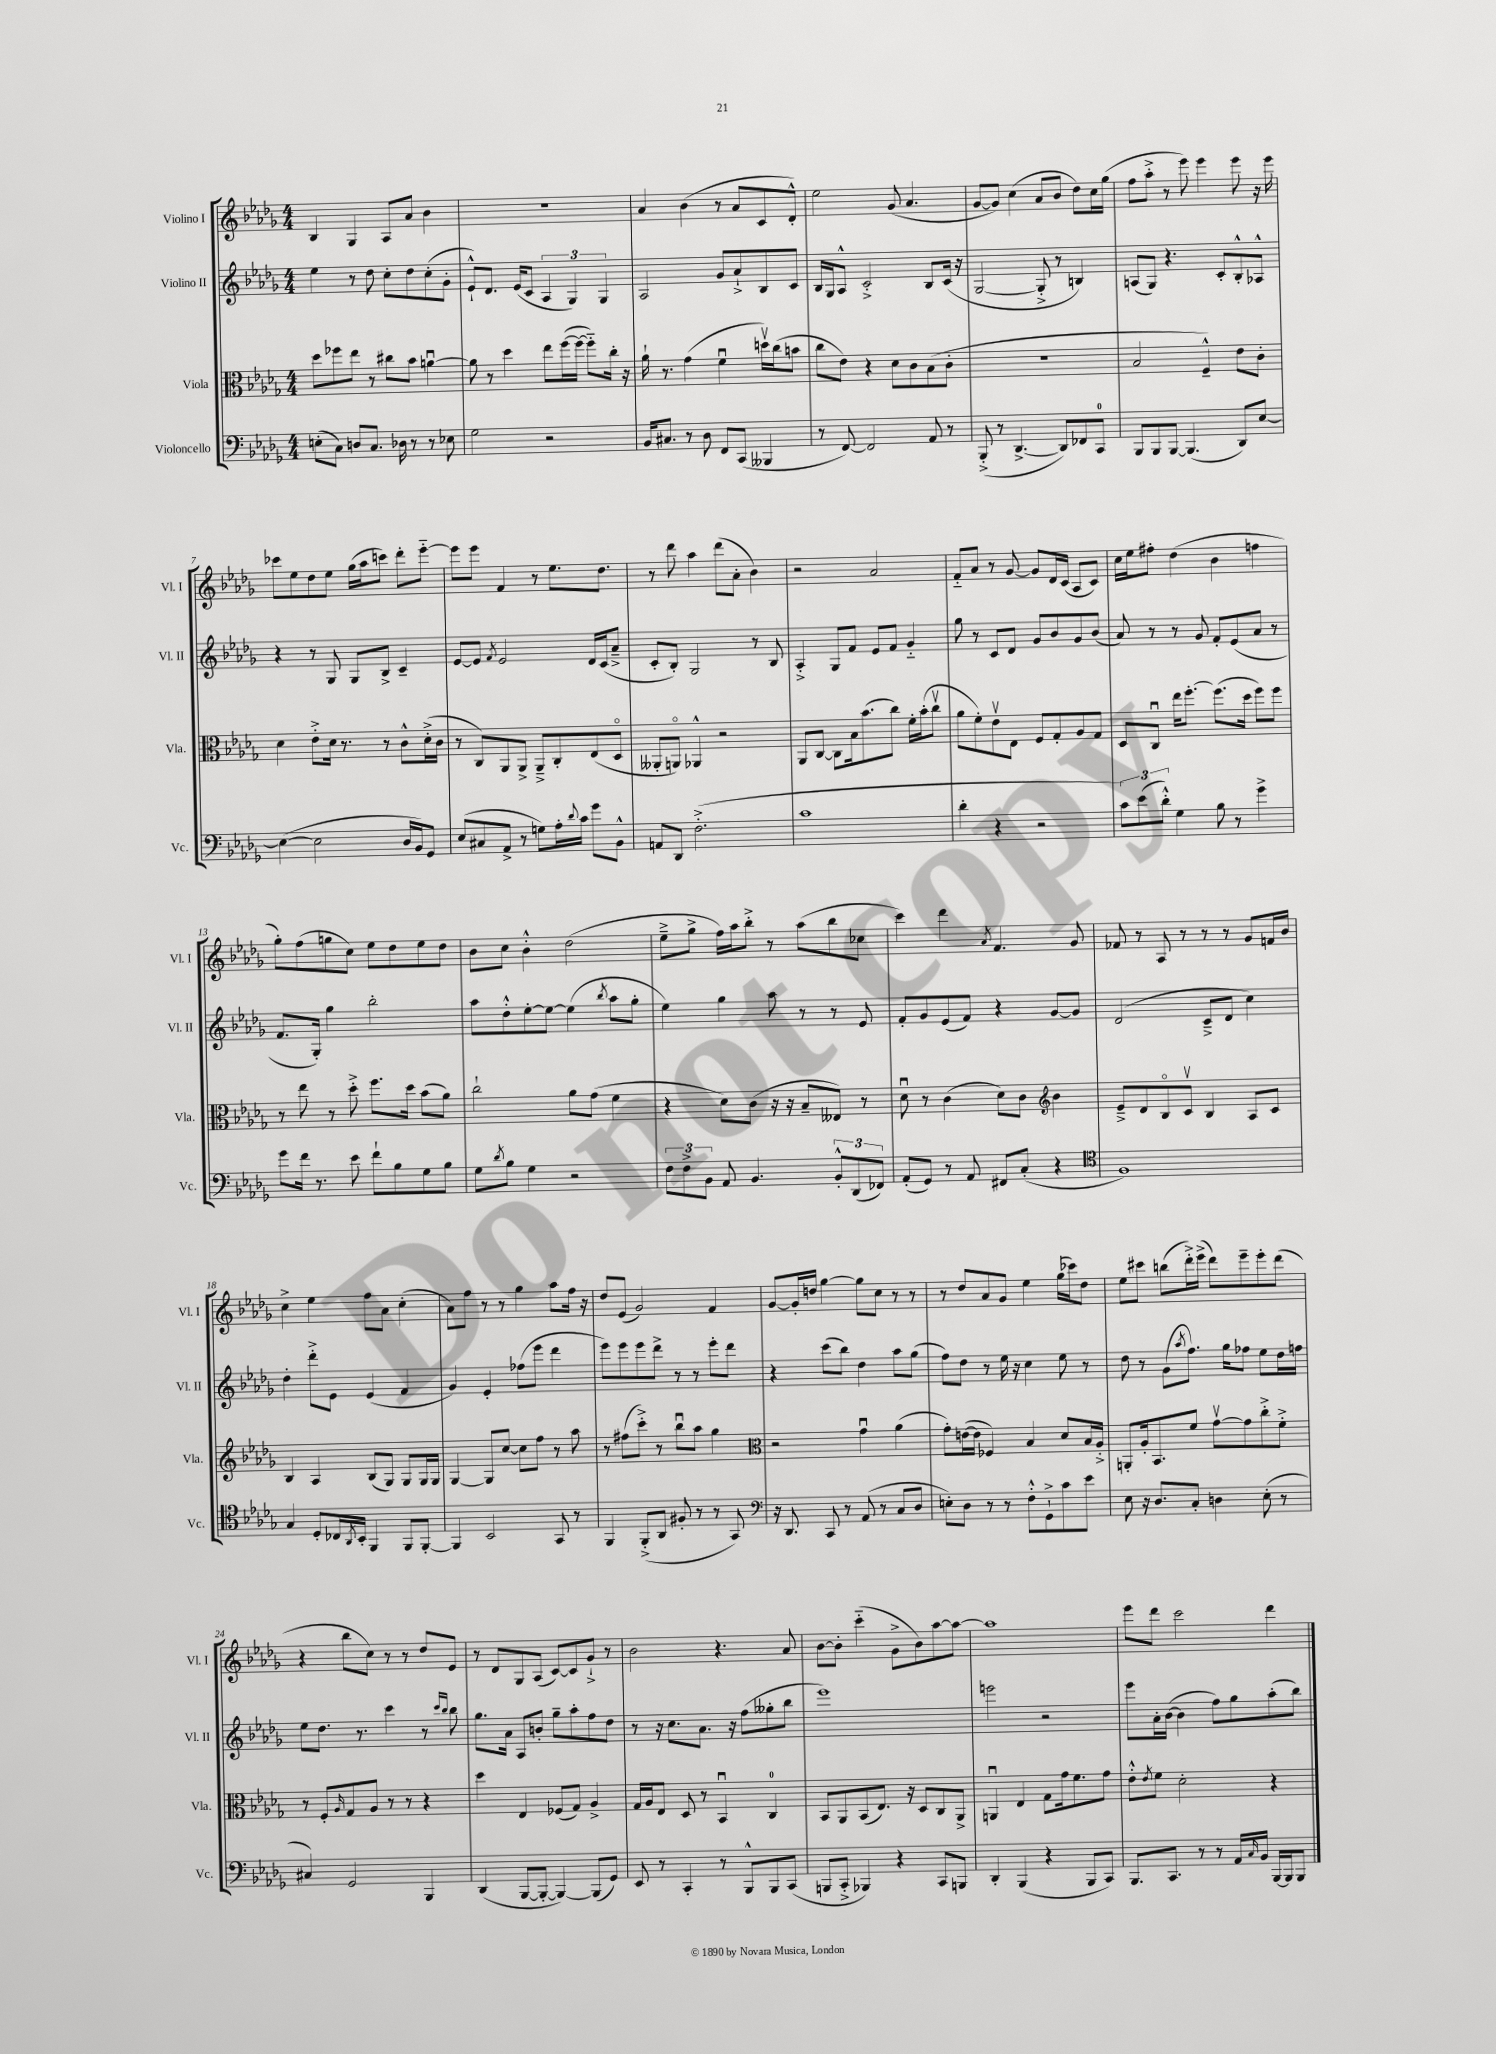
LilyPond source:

<<
\new StaffGroup <<
\new Staff = "s0" \with { instrumentName = "Violino I" shortInstrumentName = "Vl. I" } {
    \clef treble \key des \major \numericTimeSignature \time 4/4
    bes4 ges4 aes8 aes'8 bes'4 |
    R1 |
    aes'4 bes'4( r8 aes'8 c'8 des'8-.-^) |
    ees''2 ges'8( aes'4. |
    ges'8~ ges'8) c''4( aes'8 bes'8 des''8) c''16 ges''16( |
    f''8 aes''8-.-> r8 ees'''8) ees'''4 ees'''8 r16 ees'''16 |
    ces'''8 ees''8 des''8 ees''8 ges''16( aes''16 c'''8) des'''8-. ees'''8~-_ |
    ees'''8 ees'''8 f'4 r8 ees''8. des''8. |
    r8 des'''8 aes''4 des'''8( aes'8-. bes'4) |
    r2 aes'2 |
    f'8-_ aes'8 r8 ges'8~ ges'8 des'16 c'16( aes8 c'8) |
    c''16 ees''16 fis''8-. des''4( bes'4 f''4 |
    ges''8-.) f''8( g''8 c''8) ees''8 des''8 ees''8 des''8 |
    bes'8 c''8 bes'4-.-^ des''2( |
    ees''8---> ges''8-> f''16) aes''16 bes''8-.-> r8 aes''8( bes''8 ces''8 |
    c'''4) des'''4 \acciaccatura { aes'8 } f'4. ges'8 |
    fes'8 r8 aes8 r8 r8 r8 ges'8 f'16 bes'16 |
    c''4-> ees''4 f''8 aes'8 c''4-.( |
    aes'8) f''8 r8 r8 ges''4 aes''8 f''16 r16 |
    des''8 ees'8( ges'2) f'4 |
    ges'8~ ges'16-. d''16 ges''4~ ges''8 c''8 r8 r8 |
    r8 des''8 aes'8 ges'8 ees''4 ges''16( ces'''16) des''8 |
    ees''8 cis'''8 b''8( des'''16-.->) ees'''16->( des'''8) ees'''8-- ees'''8-. des'''8( |
    r4 bes''8 c''8) r8 r8 des''8 ees'8 |
    r8 des'8 ges8 aes8( c'8~) c'8 ges'8-!-> r8 |
    bes'2 r4. aes'8 |
    bes'8~ bes'8-. c'''4-_( ges'8-> bes'8) aes''8~ aes''8~ |
    aes''1 |
    ees'''8 des'''8 c'''2 des'''4 \bar "|." |
}
\new Staff = "s1" \with { instrumentName = "Violino II" shortInstrumentName = "Vl. II" } {
    \clef treble \key des \major \numericTimeSignature \time 4/4
    ees''4 r8 des''8 c''8-. des''8 c''8-.( ges'8-. |
    ees'8-!-^) des'8. ees'16( c'8 \tuplet 3/2 { aes4 ges4) ges4 } |
    aes2 ges'8 aes'8-!-> bes8 c'8 |
    bes16 ges16 aes8-^ c'2-.-> bes8 c'16( r16 |
    ges2~ ges8-.-> r8 b4) |
    a8( ges8) r4. c'8-. bes8-.-^ aes8-^ |
    r4 r8 ges8 ges8 bes8-> c'4-- |
    ees'8~ ees'8 \acciaccatura { f'8 } ees'2 des'16 c'16( aes'8---> |
    c'8-. bes8-.) ges2 r8 bes8 |
    aes4-.-> ges8 f'8 ees'8 f'8 ges'4-_ |
    ges''8 r8 c'8 des'8 ges'8 bes'8 ges'8 bes'8( |
    aes'8) r8 r8 ges'8 f'8-. ees'8( aes'8 r8 |
    f'8. ges16-.) ges''4 bes''2-. |
    aes''8 des''8-.-^ ees''8~-. ees''8~ ees''4( \acciaccatura { bes''8 } aes''8 ges''8-. |
    ees''4) ges''4 aes''8 r8 r8 ees'8 |
    f'8-. ges'8 ees'8( f'8) r4 ges'8~ ges'8 |
    des'2( c'8---> des'8 c''4) |
    des''4-. des'''8-.-> ees'8 ees'4( f'4 |
    ges'4) ees'4-. fes''8( ees'''8 des'''4 |
    ees'''8) ees'''8 ees'''8 des'''8-> r8 r8 ees'''8-. des'''8 |
    r4 c'''8( bes''8) des''4 aes''8 ges''8( |
    f''8) des''8 r8 ees''16 r16 c''4 ees''8 r8 |
    des''8 r8 ges'8( \acciaccatura { aes''8 } f''8.) ges''16 fes''8 ees''8 des''16 f''16 |
    ees''8 des''8. r8. c'''4 r8 \grace { c'''16 bes''16 } bes''8 |
    ges''8. aes'16 aes8 b'8-. ges''8-- aes''8-. f''8 des''8 |
    r8 r16 c''8. aes'8. r16 f''8( geses''8-. bes''8 |
    ees'''1) |
    e'''2 r2 |
    ees'''8 aes'16-. bes'16~( bes'4 f''8) ges''8 aes''8-.( bes''8) \bar "|." |
}
\new Staff = "s2" \with { instrumentName = "Viola" shortInstrumentName = "Vla." } {
    \clef alto \key des \major \numericTimeSignature \time 4/4
    des''8 fes''8 ees''8 r8 cis''8 bes'8 a'4~\downbow |
    a'8 r8 des''4 ees''8 f''16~( f''16~ f''8-_) c''16-. r16 |
    aes'16-! r8. ges'4( f'4\downbow d''16\upbow) c''16( b'8 |
    c''8 ees'8) r4 des'8 c'8 bes8( c'8-. |
    R1 |
    bes2 f4---^) ees'8 c'8-. |
    des'4 ees'8-.-> des'16 r8. r8 c'8-^ des'16-.->( c'16 |
    r8 c8) aes,8 aes,8-> aes,8---> c8-. ees8( des8\flageolet |
    aeses,8-. a,8\flageolet) aes,4-^ r2 |
    aes,8 c8~ c8 bes16 bes'8.( c''8) f'16-. bes'16-.( c''8\upbow |
    aes'8 f'8-.) ees'8\upbow ees8 f8 ges8-. aes8 ges8 |
    des8 c8\downbow ees''16 f''8.~-. f''8.( des''16 f''8) f''8 |
    r8 ees''8 r8 des''8-.-> f''8. des''16 bes'8( aes'8) |
    c''2-! aes'8 ges'8( f'4 |
    r4 des'8) c'8( r16 r16 bes8-- eeses8) r8 |
    des'8\downbow r8 c'4( des'8) c'8 \clef treble bes'4 |
    ees'8---> des'8 bes8\flageolet c'8\upbow bes4 aes8 c'8 |
    bes4 aes4 bes8( ges8) ges8 ges16 ges16 |
    ges4~ ges8 c''8~ c''8 f''8 r8 aes''8 |
    r8 fis''8( c'''8-.->) r8 bes''8\downbow aes''8 ges''4 |
    \clef alto r2 ges'4\downbow aes'4( |
    ges'8-.) e'16~( e'16 fes4) bes4 des'8 bes16 aes16-.-> |
    a,8-. aes16-. bes,8. f'8 ges'8~\upbow ges'8 c''8-.-> f'8-.-> |
    r8 f8-. \grace { aes16 } ges8 aes8 r8 r8 r4 |
    des''4 ees4 fes8( ges8) aes4-> |
    ges16 aes16 ees8 des8 r8 bes,4\downbow c4-0 |
    bes,8 aes,8 bes,8( ees8.) r16 des8 c8 aes,8-> |
    a,4\downbow ees4 ges8 ges'16 f'8. ges'8 |
    ees'8-.-^ \acciaccatura { ees'8 } f'8 des'2-. r4 \bar "|." |
}
\new Staff = "s3" \with { instrumentName = "Violoncello" shortInstrumentName = "Vc." } {
    \clef bass \key des \major \numericTimeSignature \time 4/4
    e8-.( c8) d8 c8. des16 r8 r8 ees8 |
    ges2 r2 |
    bes,16 cis8. r8 des8 f,8 c,8( beses,,4 |
    r8 f,8~) f,2 aes,8 r8 |
    bes,,8-.->( r8 des,4.~-> des,8) fes,8 c,8-0 |
    bes,,8 bes,,8 bes,,8~ bes,,4.( des,8) ees8~ |
    ees4~( ees2 des16 bes,16) ges,8 |
    ees8( cis8 aes,8-> r8 g8) aes16-. \appoggiatura { des'8 } c'16 ges'8 bes,8-^ |
    a,8 des,8 f2.-.->( |
    c'1 |
    des'4-. r4 r2 |
    \tuplet 3/2 { c'8) ees'8( des'8-.-^) } ges4 bes8 r8 ges'4-> |
    ges'8 f'16 r8. ees'8 f'8-! bes8 ges8 bes8 |
    ges8 \acciaccatura { des'8 } bes8 ges4 r2 |
    \tuplet 3/2 { f8 f8-> bes,8 } aes,8 bes,4. \tuplet 3/2 { bes,8-.-^ des,8( fes,8) } |
    aes,8-.( ges,8) r8 aes,8 fis,8 c8-.( r4 |
    \clef tenor f1) |
    ges4 des8-. ces16 \acciaccatura { aes,8 } bes,16-. f,4 f,8 f,8~-. |
    f,4 bes,2 ges,8 r8 |
    f,4 f,8-.->( aes,8 fis8-. r8 r8 ges,8) |
    \clef bass r16 des,8. c,8 r8 aes,8( r8 c8 des8 |
    e8-.) des8 r8 r8 f8-.-^ ges,8-!-> c'8 ees'8 |
    ees8 r16 des8. c8-. d4 ees8-.( r8 |
    cis4) ges,2 bes,,4 |
    des,4( bes,,8~ bes,,8~-. bes,,4~) bes,,8( ges,8) |
    ees,8 r8 c,4-. r8 bes,,8-^ bes,,8 c,8( |
    b,,8 c,8-.-> bes,,4) r4 c,8 b,,8 |
    des,4-. bes,,4( r4 bes,,8 c,8) |
    bes,,8. c,8. r8 r8 aes,16 \grace { c16 } bes,16 bes,,16~ bes,,16 bes,,8 \bar "|." |
}
>>
>>
